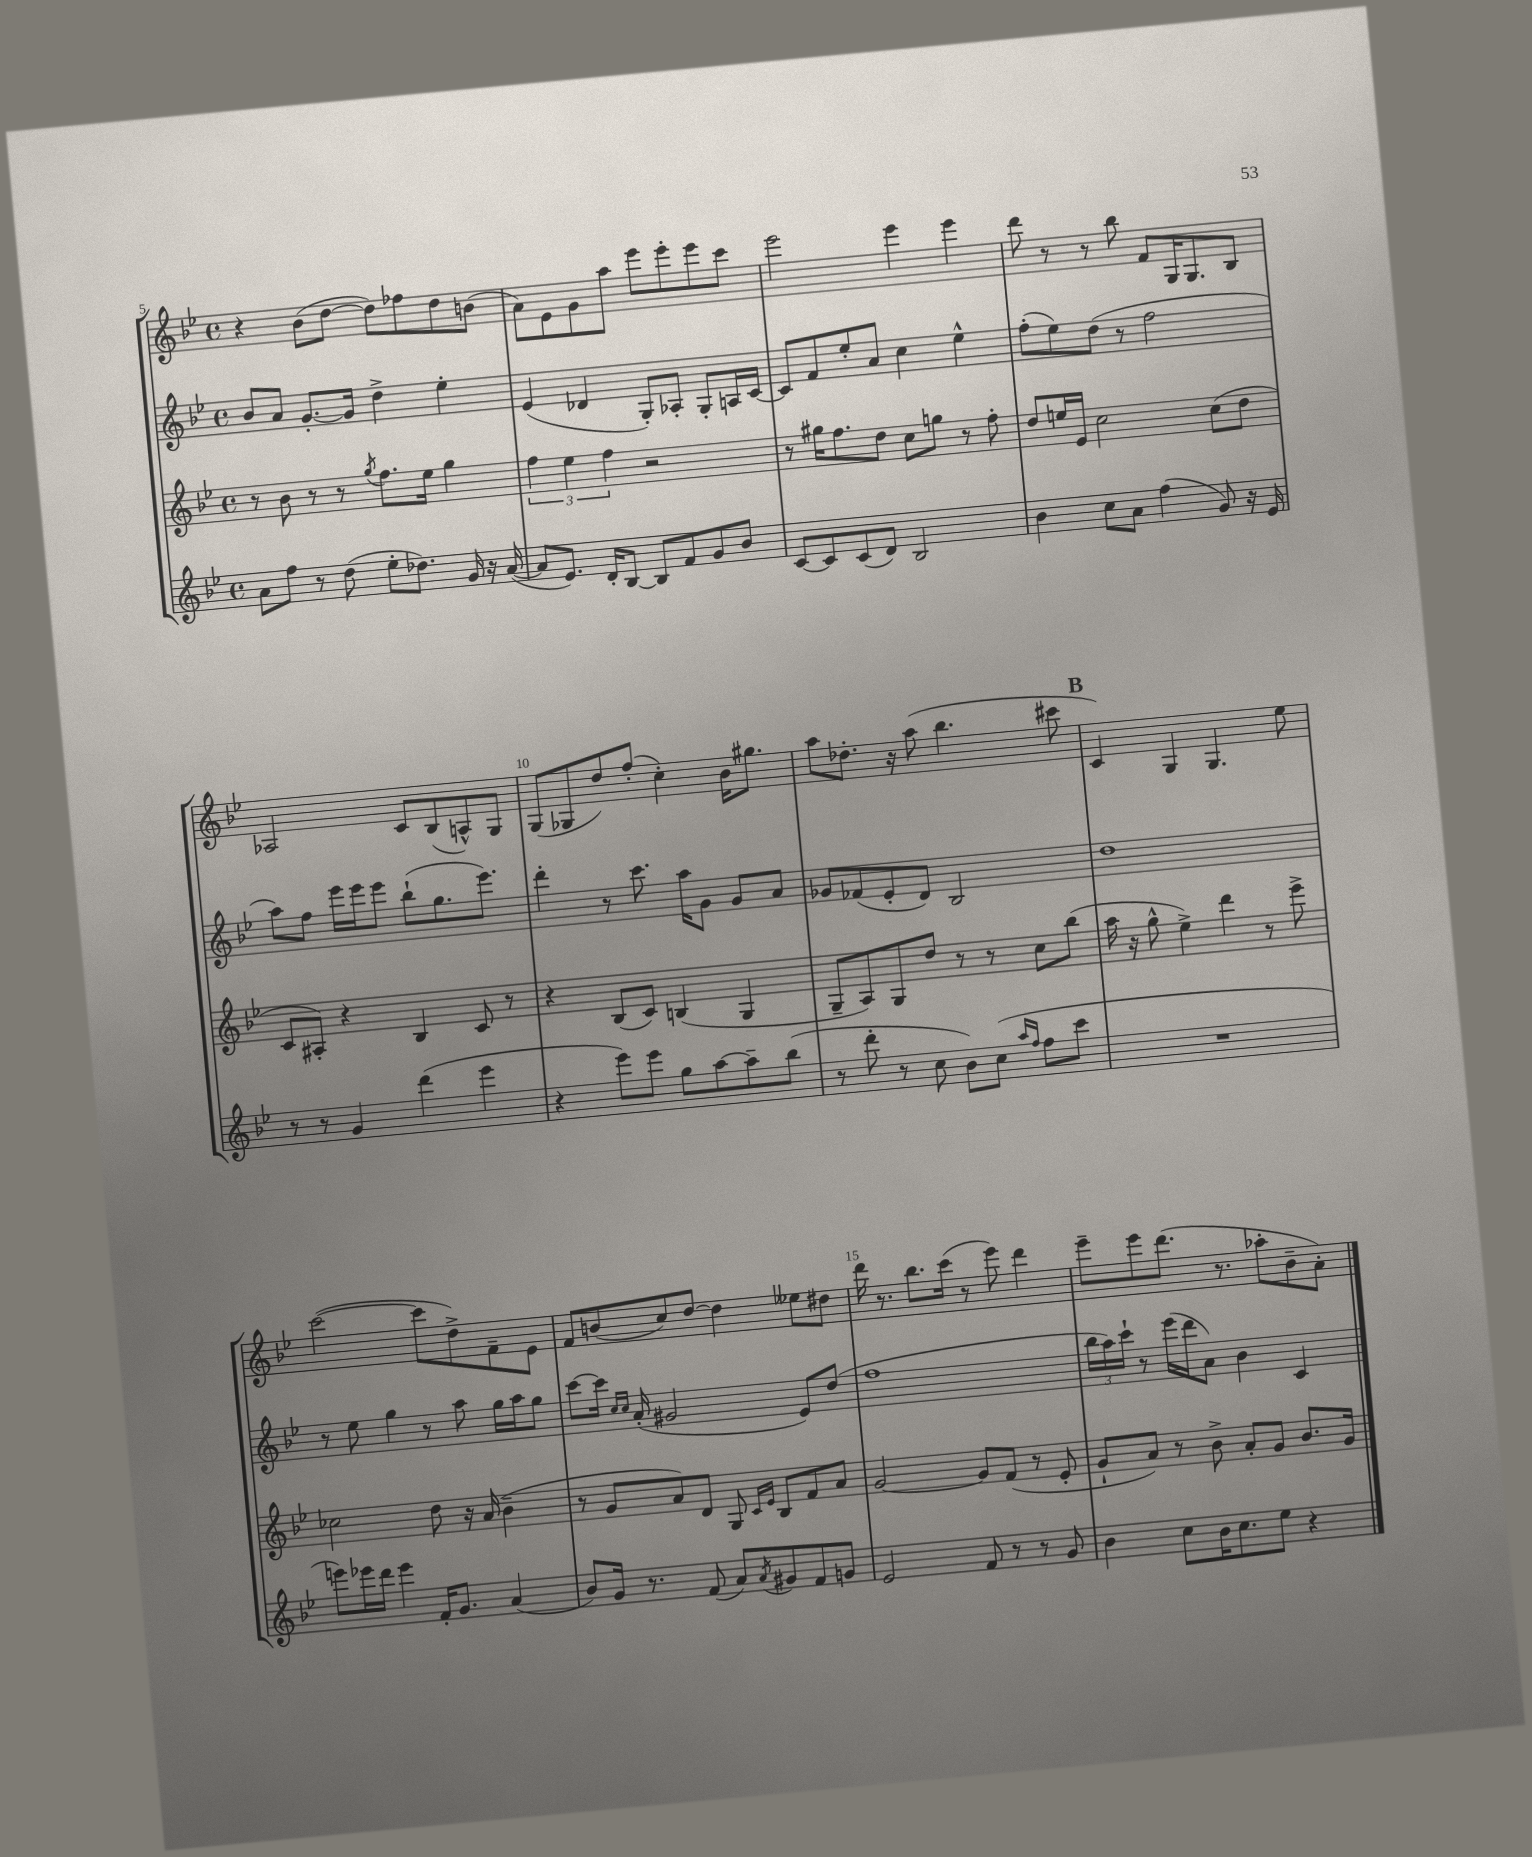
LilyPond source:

<<
\new StaffGroup <<
\new Staff = "s0" {
    \clef treble \key bes \major \defaultTimeSignature \time 4/4
    r4 bes'8( d''8~ d''8) fes''8 d''8 b'8( |
    a'8) ees'8 g'8 a''8 ees'''8 ees'''8-. ees'''8 c'''8 |
    ees'''2 ees'''4 ees'''4 |
    d'''8 r8 r8 bes''8 f'8 g16 g8. bes8 |
    aes2 c'8 bes8( a8-^) g8 |
    g8( ges8 d''8) f''8-.( c''4-.) bes'16 gis''8. |
    a''8 des''8.-. r16 a''8( bes''4. cis'''8 |
    \mark \markup { \bold "B" } c'4) g4 g4. ees''8 |
    c'''2~( c'''8 d''8->) f'8-- ees'8 |
    f'8 b'8( c''8) d''8~ d''4 eeses''8 dis''8 |
    d'''16 r8. bes''8. c'''16( r8 ees'''8) d'''4 |
    ees'''8-- ees'''8 d'''8.( r8. aes''8-. bes'8-- a'8-.) \bar "|." |
}
\new Staff = "s1" {
    \clef treble \key bes \major \defaultTimeSignature \time 4/4
    bes'8 a'8 g'8.~-. g'16 d''4-> ees''4-. |
    ees'4( des'4 g8-.) aes8-. g8-. a16 c'16~ |
    c'8 f'8 ees''8-. a'8 c''4 ees''4-^ |
    f''8-.( ees''8) d''8( r8 f''2 |
    a''8) f''8 ees'''16 ees'''16 ees'''8 bes''8-!( g''8. ees'''8.) |
    d'''4-. r8 c'''8. a''16 g'8 g'8 a'8 |
    ges'8 fes'8( ees'8-. d'8) bes2 |
    \mark \markup { \bold "B" } d''1 |
    r8 ees''8 g''4 r8 a''8 g''16 a''16 g''8 |
    c'''8~ c'''16 \grace { c''16 c''16 } a'16-.( gis'2 ees'8) d''8( |
    f''1 |
    \tuplet 3/2 { bes''16 a''16) c'''16-! } r8 ees'''16( d'''16 a'8) bes'4 c'4 \bar "|." |
}
\new Staff = "s2" {
    \clef treble \key bes \major \defaultTimeSignature \time 4/4
    r8 bes'8 r8 r8 \acciaccatura { g''8 } f''8. ees''16 g''4 |
    \tuplet 3/2 { f''4 ees''4 f''4 } r2 |
    r8 gis''16 f''8. d''8 c''8 g''8 r8 f''8-. |
    d''8 e''16 ees'16 c''2 c''8( d''8 |
    c'8 ais8-.) r4 bes4 c'8 r8 |
    r4 bes8( c'8) b4( g4 |
    g8-- a8) g8 d''8 r8 r8 c''8 bes''8( |
    \mark \markup { \bold "B" } a''16 r16 g''8-^ ees''4->) d'''4 r8 ees'''8-> |
    ces''2 d''8 r16 a'16( bes'4-- |
    r8 g'8 a'8) d'8 g8 \grace { c'16 ees'16 } bes8 f'8 a'8 |
    g'2~ g'8 f'8( r8 ees'8-. |
    g'8-! a'8) r8 bes'8-> a'8-. g'8 bes'8. g'16 \bar "|." |
}
\new Staff = "s3" {
    \clef treble \key bes \major \defaultTimeSignature \time 4/4
    a'8 f''8 r8 d''8( ees''8-. des''8.) g'16 r16 a'16~( |
    a'8 ees'8.) d'16-. bes8~ bes8 f'8 g'8 bes'8 |
    c'8~ c'8 c'8( d'8) bes2 |
    bes'4 c''8 a'8 f''4( g'8) r16 ees'16 |
    r8 r8 g'4 d'''4( ees'''4 |
    r4 ees'''8) ees'''8 g''8 a''8~ a''8-- bes''8( |
    r8 d'''8-. r8 c''8 bes'8) c''8( \grace { a''16 f''16 } f''8 c'''8 |
    \mark \markup { \bold "B" } R1 |
    e'''8) ees'''16 d'''16 ees'''4 f'16-. g'8. a'4( |
    bes'8) g'16 r8. f'8( a'8) \acciaccatura { a'8 } gis'8 f'8 g'8 |
    ees'2 f'8 r8 r8 g'8 |
    bes'4 c''8 bes'16 c''8. ees''8 r4 \bar "|." |
}
>>
>>
\layout { \context { \Score currentBarNumber = #5 \override BarNumber.break-visibility = ##(#f #t #t) barNumberVisibility = #(every-nth-bar-number-visible 5) } }
